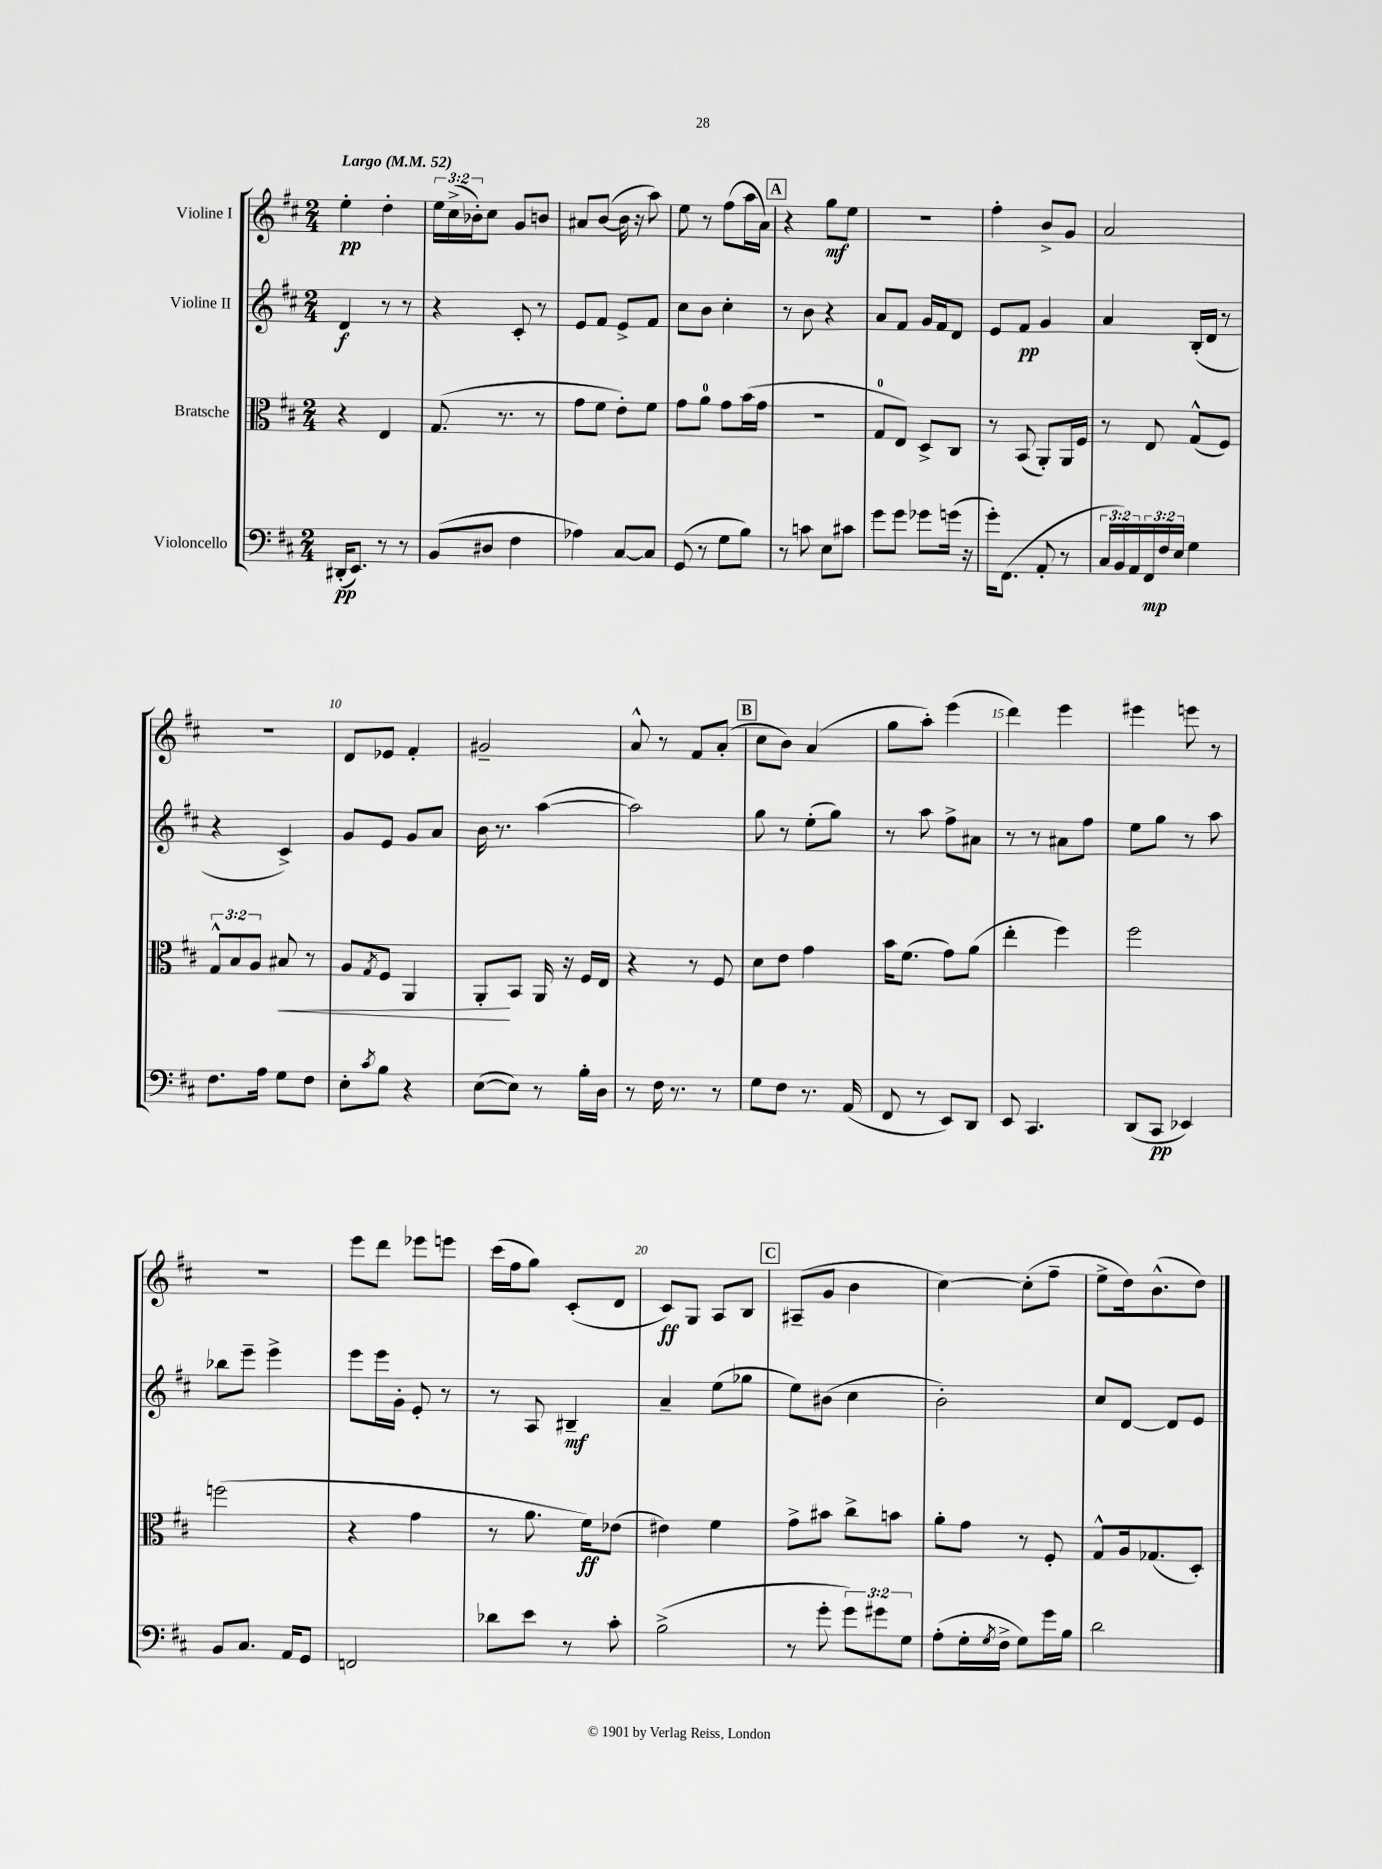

**kern	**kern	**kern	**kern
*staff4	*staff3	*staff2	*staff1
*clefF4	*clefC3	*clefG2	*clefG2
*k[f#c#]	*k[f#c#]	*k[f#c#]	*k[f#c#]
*M2/4	*M2/4	*M2/4	*M2/4
*MM52	*MM52	*MM52	*MM52
(16DD#'	4r	4d	4ee'
8.EE)	.	.	.
8r	4E	8r	4dd'
8r	.	8r	.
=	=	=	=
(8BB	(8.G	4r	24ee
.	.	.	(24cc#^
.	.	.	24b-')
8D#	.	.	8cc#
.	8.r	.	.
4F#	.	8c#'	8g
.	8r	8r	8b
=	=	=	=
4A-)	8g	8e	8a#
.	8f#	8f#	([8b
[8C#	8e')	8e^	16b]
.	.	.	16r
8C#]	8f#	8f#	8aa)
=	=	=	=
(8GG	8g	8cc#	8ee
8r	8a	8b	8r
8G	8g	4cc#'	(8ff#
8B)	(16b	.	16aa
.	16g	.	16a)
=	=	=	=
8r	2r	8r	4r
8c	.	8b	.
8E	.	4r	8gg
8c#	.	.	8ee
=	=	=	=
8g	8G	8a	2r
8g	8E)	8f#	.
8g-	8D^	16g	.
.	.	16f#	.
(16g	8C#	8d	.
16r	.	.	.
=	=	=	=
16g')	8r	8e	4ff#'
(8.FF#	.	.	.
.	(8BB	8f#	.
8AA'	8AA')	4g	8b^
8r	16AA	.	8g
.	16F#	.	.
=	=	=	=
24C#	8r	4a	2a
24BB)	.	.	.
24AA	.	.	.
24FF#	8E	.	.
24F#	.	.	.
24E	.	.	.
4G	(8G^^	(16B'	.
.	.	16d	.
.	8F#)	8r	.
=	=	=	=
8.F#	12G^^	4r	2r
.	12B	.	.
.	12A	.	.
16A	.	.	.
8G	8B#	4c#^)	.
8F#	8r	.	.
=	=	=	=
8E'	8A	8g	8d
8qc#	8qG	.	.
8B	8F#	8e	8e-
4r	4AA	8g	4f#'
.	.	8a	.
=	=	=	=
([8E	8AA'	16b	2g#~
.	.	8.r	.
8E])	8BB	.	.
8r	16AA	([4aa	.
.	16r	.	.
16B'	16F#	.	.
16D	16E	.	.
=	=	=	=
8r	4r	2aa])	8a^^
16F#	.	.	8r
8.r	.	.	.
.	8r	.	8f#
8r	8F#	.	(8a'
=	=	=	=
8G	8d	8gg	8cc#
8F#	8e	8r	8b)
8.r	4g	(8ee'	(4a
.	.	8gg)	.
(16AA	.	.	.
=	=	=	=
8FF#	16b	8r	8gg
.	(8.f#	.	.
8r	.	8aa	8aa')
8EE)	8g)	8ff#^	(4eee
8DD	(8a	8a#	.
=	=	=	=
8EE	4ee'	8r	4ddd)
4.CC#	.	8r	.
.	4ff#)	8a#	4eee
.	.	8ff#	.
=	=	=	=
(8DD	2ff#	8ee	4eee#
8CC#	.	8gg	.
4EE-)	.	8r	8eee
.	.	8aa	8r
=	=	=	=
8BB	(2ff	8bb-	2r
8.C#	.	8eee~	.
.	.	4eee^	.
16AA	.	.	.
8GG	.	.	.
=	=	=	=
2FF	4r	8eee	8eee
.	.	16eee	8ddd
.	.	16g'	.
.	4g	8e'	8eee-
.	.	8r	8eee
=	=	=	=
8d-	8r	8r	(16ccc#
.	.	.	16ff#
8e	8.a	8A	8gg)
8r	.	4B#~	(8c#'
.	16f#)	.	.
8c#'	(8e-	.	8d
=	=	=	=
(2B^	4e#)	4a~	8c#)
.	.	.	8G
.	4f#	(8ee	8A
.	.	8gg-	8B
=	=	=	=
8r	8g^	8ee)	(8A#~
8g'	8b#	(8b#	8g
12g)	8cc#^	4cc#	4b
12g#	.	.	.
.	8b	.	.
12G	.	.	.
=	=	=	=
(8A'	8a'	2b')	[4cc#)
16G'	8g	.	.
8qG	.	.	.
16F#^	.	.	.
8G)	8r	.	(8cc#']
16g	8F#'	.	8ff#~
16B	.	.	.
=	=	=	=
2d	8G^^	8cc#	8ee^
.	16A	[8d	16dd)
.	(8.G-	.	(8.b^^
.	.	8d]	.
.	8D')	8e	8dd)
==	==	==	==
*-	*-	*-	*-
